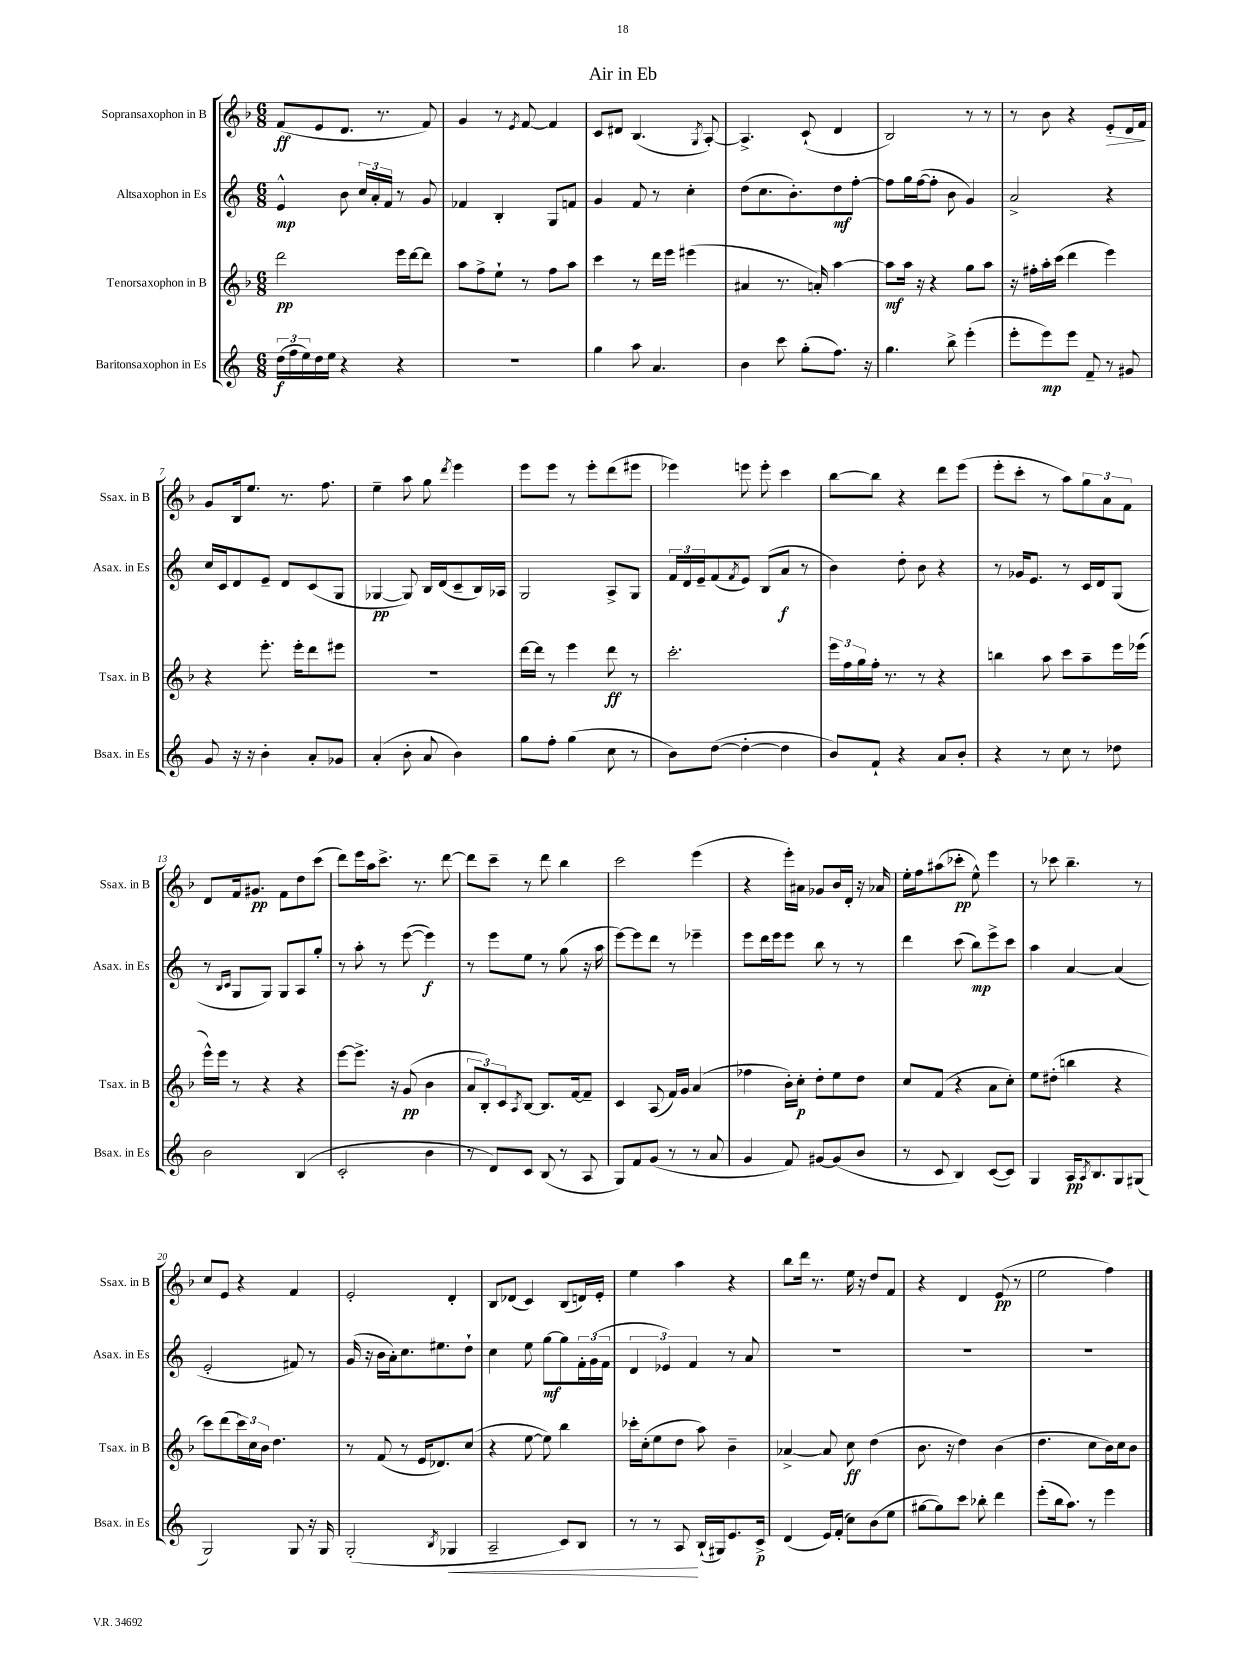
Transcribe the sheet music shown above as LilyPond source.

\header { title = "Air in Eb" }
<<
\new StaffGroup <<
\new Staff = "s0" \with { instrumentName = "Sopransaxophon in B" shortInstrumentName = "Ssax. in B" } {
    \clef treble \key f \major \numericTimeSignature \time 6/8
    f'8\ff( e'8 d'8. r8. f'8) |
    g'4 r8 \acciaccatura { e'8 } f'8~ f'4 |
    c'8 dis'8 bes4.( \acciaccatura { g8 } a8~-.) |
    a4.-> c'8-!( d'4 |
    bes2) r8 r8 |
    r8 bes'8 r4 e'8-.\> d'16 f'16\! |
    g'8 bes16 e''8. r8. f''8. |
    e''4-- a''8 g''8 \acciaccatura { d'''8 } e'''4 |
    e'''8 e'''8 r8 e'''8-. d'''8( eis'''8 |
    ees'''4) e'''8 e'''8-. c'''4 |
    bes''8~ bes''8 r4 d'''8 e'''8( |
    e'''8-. c'''8-. r8 a''8) \tuplet 3/2 { g''8 a'8 f'8 } |
    d'8 f'16 gis'8.\pp f'8 d''8 c'''8( |
    d'''8) e'''16 a''16 c'''8.-> r8. d'''8~ |
    d'''8 c'''8-- r8 d'''8 bes''4 |
    c'''2 e'''4( |
    r4 e'''16-.) ais'16 ges'8 bes'16 d'16-. r16 aes'16 |
    e''16-. f''16 ais''8( ces'''8-.\pp e''8-^) e'''4 |
    r8 ces'''8 bes''4.-- r8 |
    c''8 e'8 r4 f'4 |
    e'2-. d'4-. |
    bes8 des'8( c'4) bes8( d'16) e'16-. |
    e''4 a''4 r4 |
    bes''8 d'''16 r8. e''16 r16 d''8 f'8 |
    r4 d'4 e'8\pp( r8 |
    e''2 f''4) \bar "|." |
}
\new Staff = "s1" \with { instrumentName = "Altsaxophon in Es" shortInstrumentName = "Asax. in Es" } {
    \clef treble \key c \major \numericTimeSignature \time 6/8
    e'4-^\mp b'8 \tuplet 3/2 { c''16 a'16-. f'16 } r8 g'8 |
    fes'4 b4-. g8 f'8 |
    g'4 f'8 r8 c''4-. |
    d''8( c''8. b'8.-.) d''8\mf f''8~-. |
    f''8 g''16 f''16~( f''8-. b'8 g'4) |
    a'2-> r4 |
    c''16 c'16 d'8 e'8-- d'8 c'8( g8 |
    ges4~\pp ges8) b16 d'16( c'8-- b16) aes16 |
    g2 a8-> g8 |
    \tuplet 3/2 { f'16 d'16 e'16-- } f'8( \acciaccatura { f'8 } e'8) b8( a'8\f r8 |
    b'4) d''8-. b'8 r4 |
    r8 ges'16 e'8. r8 c'16 d'16 g8( |
    r8 \grace { b16 c'16 } g8 g8) g8 a8 g''8-. |
    r8 a''8-. r8 e'''8~( e'''4\f) |
    r8 e'''8 e''8 r8 g''8( r16 a''16 |
    e'''8~) e'''8 d'''8 r8 ees'''4-- |
    e'''8 d'''16 e'''16 e'''8 b''8 r8 r8 |
    d'''4 c'''8( b''8\mp) e'''8-> c'''8 |
    a''4 a'4~ a'4( |
    e'2-. fis'8) r8 |
    g'16( r16 b'16 a'16-.) c''8. eis''8. d''8-! |
    c''4 e''8 g''8~\mf g''8 \tuplet 3/2 { f'16-. g'16( f'16 } |
    \tuplet 3/2 { d'4 ees'4) f'4 } r8 a'8 |
    R2. |
    R2. |
    R2. \bar "|." |
}
\new Staff = "s2" \with { instrumentName = "Tenorsaxophon in B" shortInstrumentName = "Tsax. in B" } {
    \clef treble \key f \major \numericTimeSignature \time 6/8
    d'''2\pp e'''16 d'''16~ d'''8 |
    a''8 f''8-> e''8-! r8 f''8 a''8 |
    c'''4 r8 d'''16 e'''16 eis'''4( |
    ais'4 r8. a'16-.) a''4~ |
    a''8\mf a''16 r16 r4 g''8 a''8 |
    r16 fis''16-. a''16-. c'''16( d'''4 e'''4) |
    r4 e'''8.-. e'''16-. d'''8 eis'''8 |
    R2. |
    d'''16~ d'''16 r8 e'''4 d'''8\ff r8 |
    c'''2.-. |
    \tuplet 3/2 { e'''16 f''16 g''16 } f''16-. r8. r8 r4 |
    b''4 a''8 c'''8 a''8-- e'''16 ees'''16( |
    e'''16-^) e'''16 r8 r4 r4 |
    e'''8~ e'''8.-> r16 g'8\pp( bes'4 |
    \tuplet 3/2 { a'8 bes8-.) c'8 } \acciaccatura { a8 } bes8~ bes8. f'16~ f'8-- |
    c'4 a8( f'16) g'16 a'4( |
    fes''4 bes'16-.) c''16-.\p d''8-. e''8 d''8 |
    c''8 f'8( r4 a'8 c''8-.) |
    e''8 dis''8-.( b''4 r4 |
    c'''8) d'''8( \tuplet 3/2 { c'''16) c''16 bes'16 } d''4. |
    r8 f'8( r8 e'16 des'8.) c''8( |
    r4 e''8~ e''8) bes''4 |
    ces'''16-. c''16-.( e''8 d''8 a''8) bes'4-- |
    aes'4~-> aes'8 c''8\ff d''4( |
    bes'8. r16 d''4) bes'4( |
    d''4. c''8 bes'16) c''16 bes'8 \bar "|." |
}
\new Staff = "s3" \with { instrumentName = "Baritonsaxophon in Es" shortInstrumentName = "Bsax. in Es" } {
    \clef treble \key c \major \numericTimeSignature \time 6/8
    \tuplet 3/2 { d''16\f( f''16 e''16) } d''16 e''16 r4 r4 |
    R2. |
    g''4 a''8 a'4. |
    b'4 c'''8 g''8-.( f''8.) r16 |
    g''4. b''8-> e'''4-.( |
    e'''8-. e'''8\mp) e'''8 f'8-- r8 gis'8 |
    g'8 r16 r16 b'4-. a'8-. ges'8 |
    a'4-.( b'8-. a'8 b'4) |
    g''8 f''8-. g''4( c''8 r8 |
    b'8) d''8~( d''4~-. d''4 |
    b'8) f'8-! r4 a'8 b'8-. |
    r4 r8 c''8 r8 des''8 |
    b'2 b4( |
    c'2-. b'4 |
    r8 d'8) c'8 b8( r8 a8 |
    g8) f'8 g'8( r8 r8 a'8 |
    g'4 f'8) gis'8~ gis'8( b'8 |
    r8 c'8 b4) c'8~( c'8) |
    g4 a16\pp \acciaccatura { a8 } b8. g8 gis8( |
    g2) g8 r16 g16 |
    g2-.( \acciaccatura { b8 } ges4\< |
    a2-- c'8) b8 |
    r8 r8 a8\! b16-!( gis16) e'8. c'16->\p |
    d'4( e'16) f'16-.( c''8) b'8( e''8 |
    gis''8~ gis''8) c'''8 bes''8-. d'''4 |
    e'''8-.( b''16 a''8.) r8 e'''4 \bar "|." |
}
>>
>>
